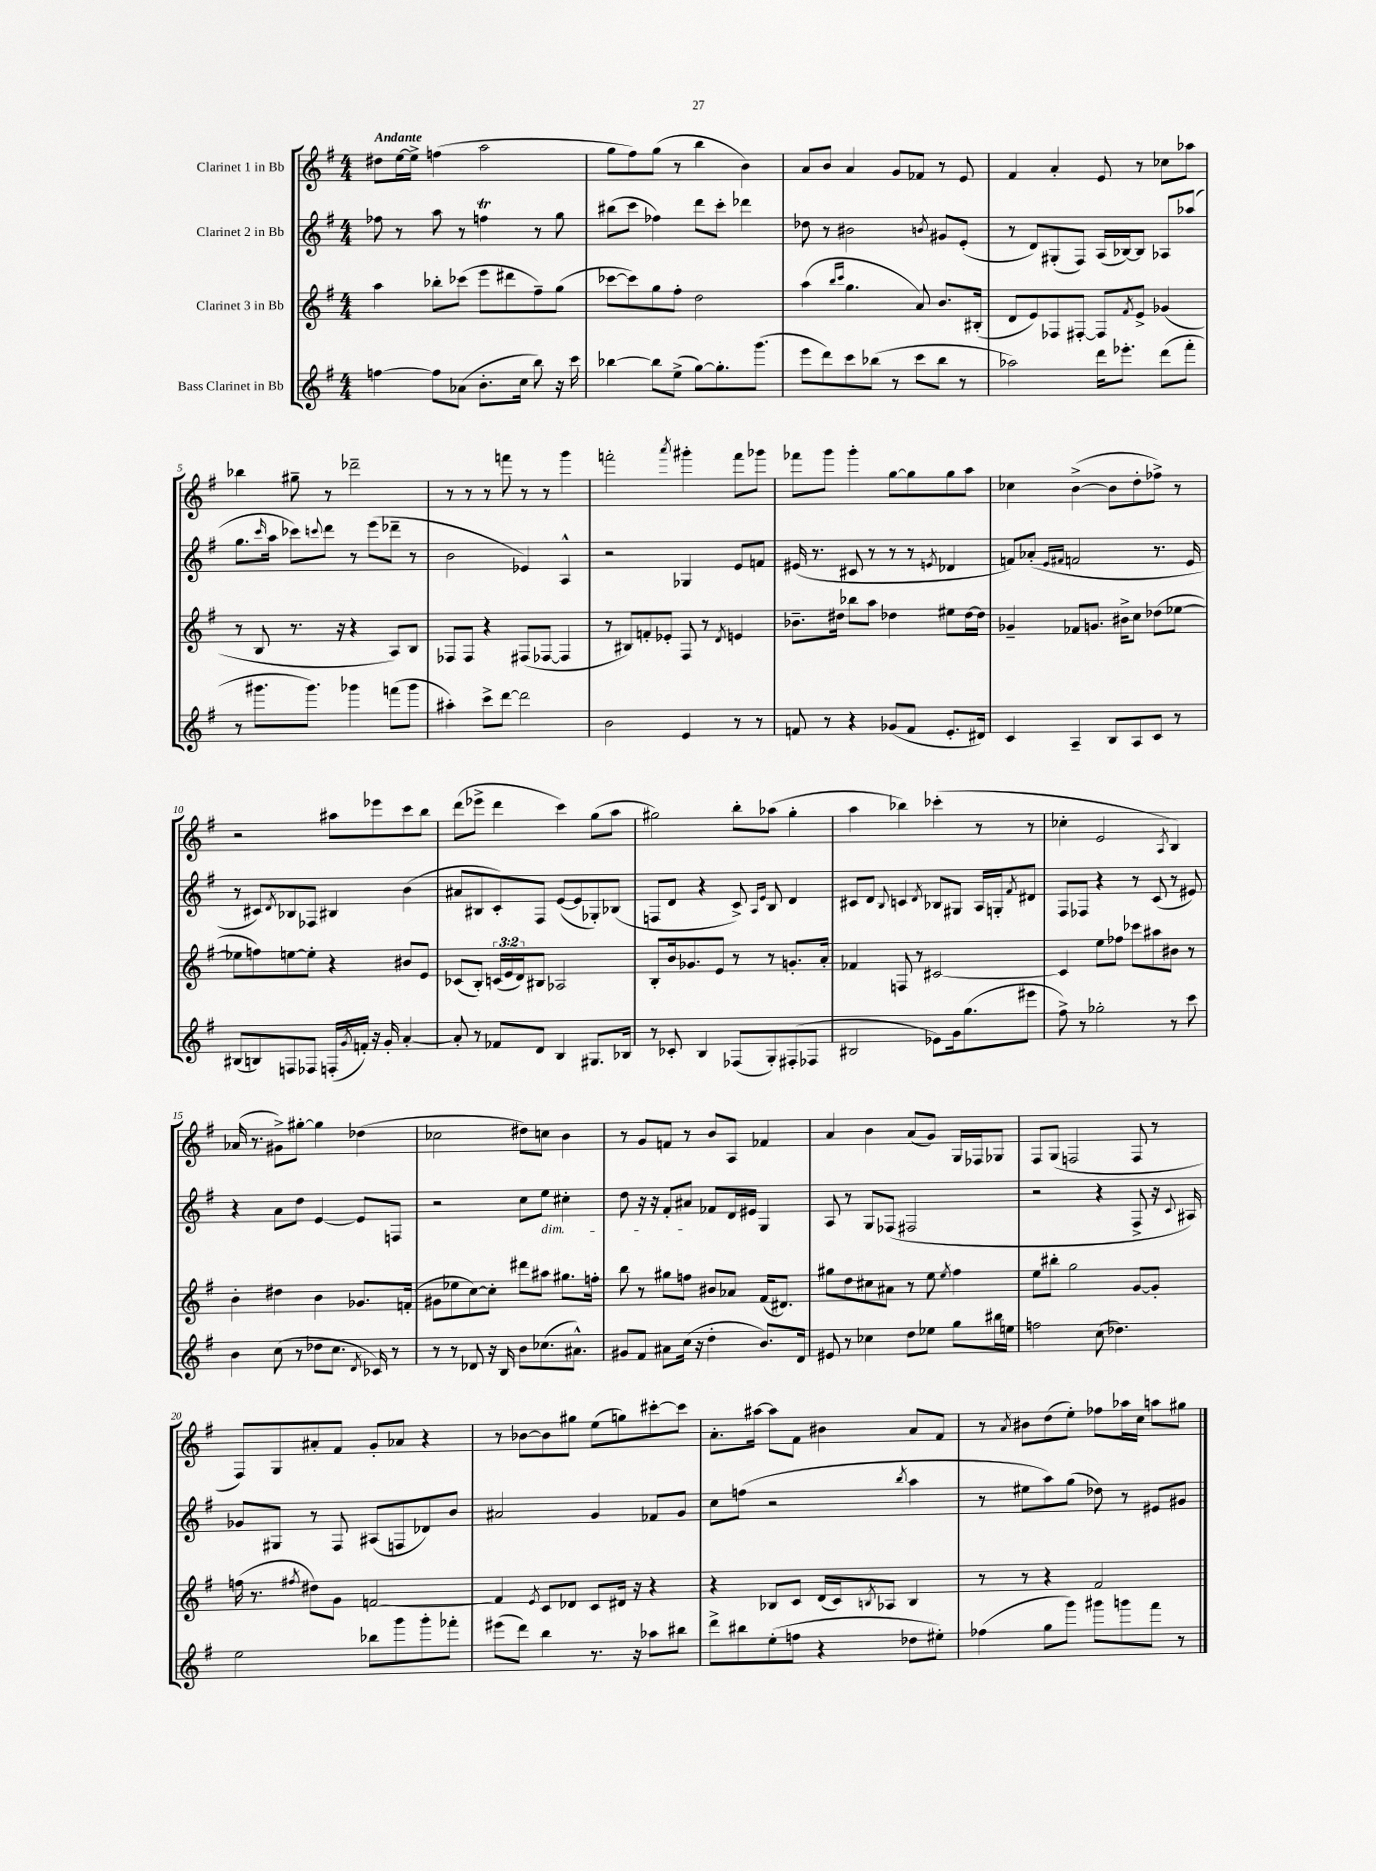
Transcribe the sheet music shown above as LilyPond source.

<<
\new StaffGroup <<
\new Staff = "s0" \with { instrumentName = "Clarinet 1 in Bb" } {
    \clef treble \key g \major \numericTimeSignature \time 4/4 \tempo "Andante"
    dis''8 e''16~ e''16-> f''4( a''2 |
    g''8 fis''8) g''8( r8 b''4 b'4) |
    a'8 b'8 a'4 g'8 fes'8 r8 e'8 |
    fis'4 a'4-. e'8 r8 ces''8 aes''8 |
    bes''4 gis''8-- r8 des'''2-- |
    r8 r8 r8 f'''8 r8 r8 g'''4 |
    f'''2-. \acciaccatura { a'''8 } gis'''4-. f'''8 ges'''8 |
    fes'''8 g'''8 g'''4-. g''8~ g''8 g''8 a''8 |
    ces''4 b'4~->( b'8 d''8-. fes''8->) r8 |
    r2 ais''8 ees'''8 c'''8 b''8 |
    d'''8( ees'''8-> d'''4 c'''4) g''8( a''8 |
    gis''2) b''8-. aes''8( gis''4-. |
    a''4 bes''4) ces'''4-.( r8 r8 |
    ces''4-. e'2 \acciaccatura { a8 } b4) |
    aes'16( r8. gis'8->) gis''8~-. gis''4 des''4( |
    ces''2 dis''8) c''8 b'4 |
    r8 g'8 f'8 r8 b'8 a8 fes'4 |
    a'4 b'4 a'8( g'8) g16 fes16 ges8 |
    fis8 g8( f2 f8 r8 |
    fis8) g8 ais'8-. fis'8 g'8-. aes'8 r4 |
    r8 bes'8~ bes'8 gis''8 e''8( g''8) cis'''8~-. cis'''8 |
    a'8.-. ais''16~ ais''8 fis'8 bis'4 a'8 fis'8 |
    r8 \acciaccatura { a'8 } bis'8 d''8( e''8-.) fes''8 aes''16 c''16 a''8 gis''8 \bar "|." |
}
\new Staff = "s1" \with { instrumentName = "Clarinet 2 in Bb" } {
    \clef treble \key g \major \numericTimeSignature \time 4/4
    fes''8 r8 a''8 r8 f''4\trill r8 g''8 |
    bis''8( c'''8 fes''4) d'''8 c'''8-. des'''4 |
    des''8 r8 bis'2 \acciaccatura { b'8 } gis'8 e'8-.( |
    r8 d'8) gis8-.( fis8) a16( bes16~) bes8 aes8 aes''8( |
    g''8. \grace { c'''16 } a''16 ces'''8) \appoggiatura { c'''8 } d'''8 r8 e'''8( des'''8-- r8 |
    b'2 ees'4) a4-^ |
    r2 ges4 e'8 f'8 |
    eis'16( r8. cis'8 r8 r8 r8 \acciaccatura { e'8 } des'4 |
    f'8) aes'8-.( \grace { e'16 fis'16 } f'2 r8. e'16 |
    r8 cis'8) \acciaccatura { d'8 } bes8 fes8 bis4 b'4( |
    ais'8 bis8 c'8-.) fis8 e'8~( e'8 ges8-.) bes8( |
    f8 d'8 r4 c'8->) \grace { a16 e'16 } b8 d'4 |
    cis'8 d'8 \appoggiatura { b8 } c'4 \acciaccatura { d'8 } bes8 gis8 a16 g16-. \acciaccatura { fis'8 } dis'8 |
    fis8 fes8 r4 r8 c'8( r8 eis'8) |
    r4 a'8 d''8 e'4~ e'8 f8 |
    r2 c''8 e''8\dim cis''4-. |
    d''8 r16 r16 fis'8-. ais'8\! fes'8 d'16 eis'16 g4 |
    a8 r8 g8 fes8( fis2 |
    r2 r4 fis8-> r16 \appoggiatura { c'8 } ais16) |
    ges'8 gis8 r8 fis8 ais8( f8 des'8) b'8 |
    ais'2 g'4 fes'8 g'8 |
    c''8 f''8( r2 \acciaccatura { b''8 } a''4 |
    r8 eis''8 a''8) g''8( des''8) r8 eis'8 gis'8 \bar "|." |
}
\new Staff = "s2" \with { instrumentName = "Clarinet 3 in Bb" } {
    \clef treble \key g \major \numericTimeSignature \time 4/4 \override Staff.TupletNumber.text = #tuplet-number::calc-fraction-text
    a''4 bes''8-. ces'''8( e'''8 dis'''8 fis''8--) g''8( |
    ces'''8~ ces'''8) g''8 fis''8-. d''2 |
    a''4( \grace { b''16 c'''16 } g''4. a'8) b'8. bis16-.( |
    d'8 e'8) fes8 fis8~-. fis8 \acciaccatura { fis'8 } e'8-> ges'4( |
    r8 b8 r8. r16 r4 a8) b8 |
    fes8 fes8 r4 fis8( fes8~ fes4 |
    r8 bis8) f'8-. ees'8-. fis8 r8 \acciaccatura { d'8 } e'4 |
    bes'8.-- dis''16 bes''8 a''8 des''4 eis''8 des''16~ des''16 |
    ges'4-- fes'8 g'8. bis'16-> c''8 des''8( ees''8~ |
    ees''8 f''8) e''8~ e''8-. r4 bis'8 e'8 |
    ces'8( b8-.) \tuplet 3/2 { c'16( e'16 d'16) } bis8 aes2 |
    b8-. b'16 ges'8. e'8 r8 r8 g'8.-. a'16-. |
    fes'4 f8 r8 cis'2~ |
    cis'4 e''8 fes''8 ces'''8 ais''8 bis'8 r8 |
    b'4-. dis''4 b'4 ges'8. f'16-.( |
    gis'8 ees''8 c''8~) c''8-. dis'''8 ais''8 gis''8. f''16-. |
    b''8 r8 gis''8 f''8 bis'8 aes'8 fis'16( dis'8.) |
    gis''8 d''8 cis''8 ais'8 r8 e''8 \acciaccatura { e''8 } fis''4 |
    e''8 bis''8-. g''2 g'8~ g'8-. |
    f''16( r8. \acciaccatura { fis''8 } dis''8) g'8 f'2~ |
    f'4 \acciaccatura { e'8 } c'8 des'8 c'8 dis'16 r16 r4 |
    r4 bes8 c'8 d'16( c'16) \acciaccatura { b8 } aes8 b4 |
    r8 r8 r4 fis'2 \bar "|." |
}
\new Staff = "s3" \with { instrumentName = "Bass Clarinet in Bb" } {
    \clef treble \key g \major \numericTimeSignature \time 4/4
    f''4~ f''8 aes'8( b'8.-. c''16 b''8) r16 c'''16 |
    bes''4~ bes''8 e''8->( g''8~) g''8.-. g'''8.( |
    e'''8 d'''8) c'''8 bes''8( r8 c'''8 bes''8 r8 |
    aes''2) d'''16 ees'''8.-. d'''8( fis'''8-. |
    r8 gis'''8. gis'''8.) ges'''4 f'''8( ges'''8 |
    ais''4-.) c'''8-> d'''8~ d'''2 |
    b'2 e'4 r8 r8 |
    f'8 r8 r4 ges'8( f'8 e'8.-. dis'16) |
    c'4 a4-- b8 a8 c'8 r8 |
    bis8( b8) f8 fes8 f16-.( \acciaccatura { g'8 } f'16-.) r16 g'16-. a'4~-. |
    a'8-. r8 fes'8 d'8 b4 gis8. bes16 |
    r8 ces'8-. b4 fes8( g8-.) fis8-.( fes8 |
    bis2 ees'8) g'16 g''8.( eis'''8 |
    fis''8->) r8 ges''2-. r8 c'''8 |
    b'4 c''8( r8 des''8 c''8. \acciaccatura { d'8 } ces'16) r8 |
    r8 r8 des'8 r16 b16 b'8 ces''8.( ais'8.-^) |
    gis'8 fis'8 ais'8 c''16( r16 d''4-. b'8.) d'16 |
    eis'8 r8 ces''4 d''8 ees''8 g''8 bis''16 e''16 |
    f''2 c''8( des''4.) |
    e''2 bes''8 g'''8 g'''8-. fes'''8-. |
    eis'''8( d'''8) b''4 r8. r16 aes''8 bis''8 |
    d'''8-> bis''8 e''8-.( f''8 r4 des''8 eis''8-.) |
    fes''4( g''8 g'''8) gis'''8 g'''8 fis'''8 r8 \bar "|." |
}
>>
>>
